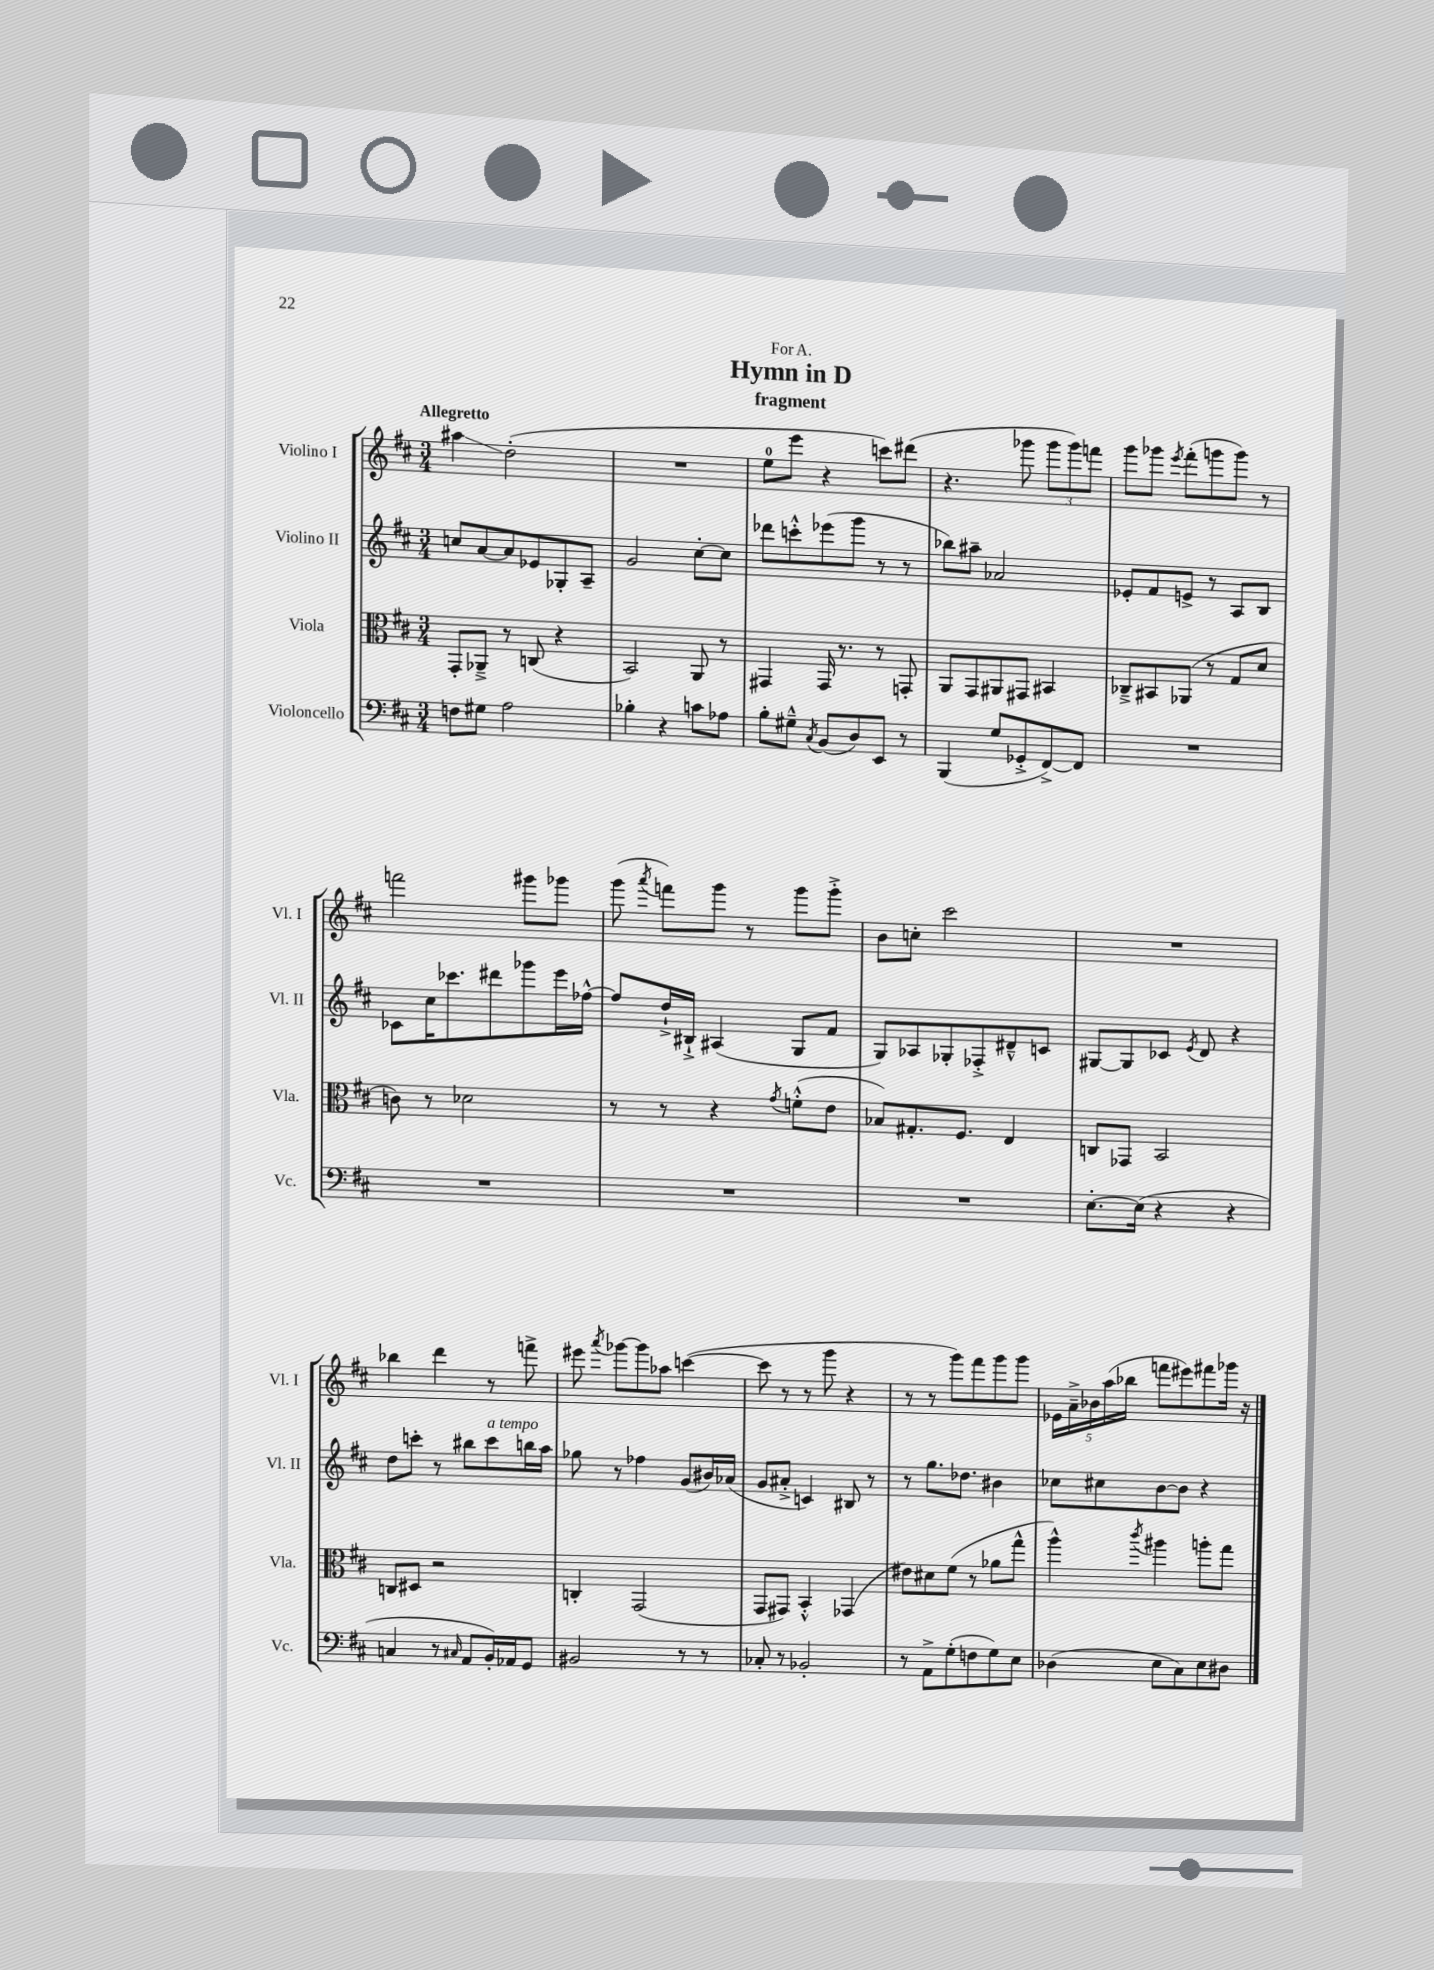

**kern	**kern	**kern	**kern
*staff4	*staff3	*staff2	*staff1
*clefF4	*clefC3	*clefG2	*clefG2
*k[f#c#]	*k[f#c#]	*k[f#c#]	*k[f#c#]
*M3/4	*M3/4	*M3/4	*M3/4
8F	8GG'	8cc	4aa#
8G#	8AA-~^	[8a	.
2A	8r	8a]	(2dd'
.	(8C	8e-	.
.	4r	8G-'	.
.	.	8A~	.
=	=	=	=
4B-'	2BB)	2g	2.r
4r	.	.	.
8c	8AA	[8cc#'	.
8A-	8r	8cc#]	.
=	=	=	=
8B'	4GG#	8ddd-	8ee
8G#~^^	.	8ccc'^^	8eee
8qC#	.	.	.
(8BB	16GG#	(8eee-	4r
.	8.r	.	.
8D)	.	8ggg	.
8EE	8r	8r	8ccc)
8r	8GG'	8r	(8ddd#
=	=	=	=
(4BBB	8AA	8bb-)	4.r
.	8GG	8aa#~	.
8G	8AA#	2a-	.
8GG-'^	8GG#	.	8ggg-
[8FF#^)	4BB#	.	12ggg-
.	.	.	12ggg-)
8FF#]	.	.	.
.	.	.	12fff
=	=	=	=
2.r	8C-~^	8e-'	8ggg
.	8BB#	8f#	8ggg-
.	.	.	8qeee
.	(8AA-	8e^	(8fff#'
.	8r	8r	8ggg
.	8G	8A	8ggg)
.	8d	8B	8r
=	=	=	=
2.r	8c)	8c-	2fff
.	8r	16cc#	.
.	.	8.ccc-	.
.	2d-	.	.
.	.	8ddd#	.
.	.	8ggg-	8ggg#
.	.	16eee	8ggg-
.	.	[16ff-^^	.
=	=	=	=
2.r	8r	8ff-]	(8ggg
.	.	.	8qaaa
.	8r	16dd`^	8fff)
.	.	16B#`^	.
.	4r	(4A#	8ggg
.	.	.	8r
.	8qg	.	.
.	(8f'^^	8G	8ggg
.	8e	8f#	8ggg'^
=	=	=	=
2.r	8B-)	8G)	8b
.	8.G#'	8A-	8cc'
.	.	8G-'	2ccc#
.	8.F#	.	.
.	.	8F-'^	.
.	4E	8d#~^^	.
.	.	8c	.
=	=	=	=
[8.E'	8C	[8G#	2.r
.	8GG-	8G#]	.
(16E]	.	.	.
4r	2BB	8c-	.
.	.	8qe	.
.	.	8d	.
4r	.	4r	.
=	=	=	=
4C	8C	8dd	4bb-
.	8D#	8ccc'	.
8r	2r	8r	4ddd
16qqC#	.	.	.
8AA	.	8bb#	.
16BB')	.	8ccc	8r
16AA-	.	.	.
8GG	.	16bb	8fff^
.	.	16aa	.
=	=	=	=
2BB#	4C'	8gg-	8eee#
.	.	.	8qaaa
.	.	8r	[8ggg-
.	(2GG	4ff-	8ggg-]
.	.	.	8aa-
8r	.	(8g	([4ccc
8r	.	16b#)	.
.	.	(16a-	.
=	=	=	=
8C-'	8GG	8g	8ccc]
8r	8GG#)	8a#'^	8r
2BB-'	4BB'^^	4c)	8r
.	.	.	8ggg
.	(4GG-	8B#	4r
.	.	8r	.
=	=	=	=
8r	8e#)	8r	8r
8AA^	8d#	8.gg	8r
(8G'	(8f#	.	8ggg)
.	.	8.dd-	.
8F	8r	.	8fff#
8G)	8a-	4b#	8ggg
8E	8gg^^	.	8ggg
=	=	=	=
(4D-	4aa^^)	8cc-	20e-
.	.	.	20a~^
.	.	.	20b-
.	.	8cc#	.
.	.	.	(20aa
.	.	.	20bb-
.	8qccc#	.	.
8E	4aa#	[8b	8fff
8C#)	.	8b]	8eee#)
8E	8aa'	4r	8fff#
8D#	8gg	.	16ggg-
.	.	.	16r
==	==	==	==
*-	*-	*-	*-
